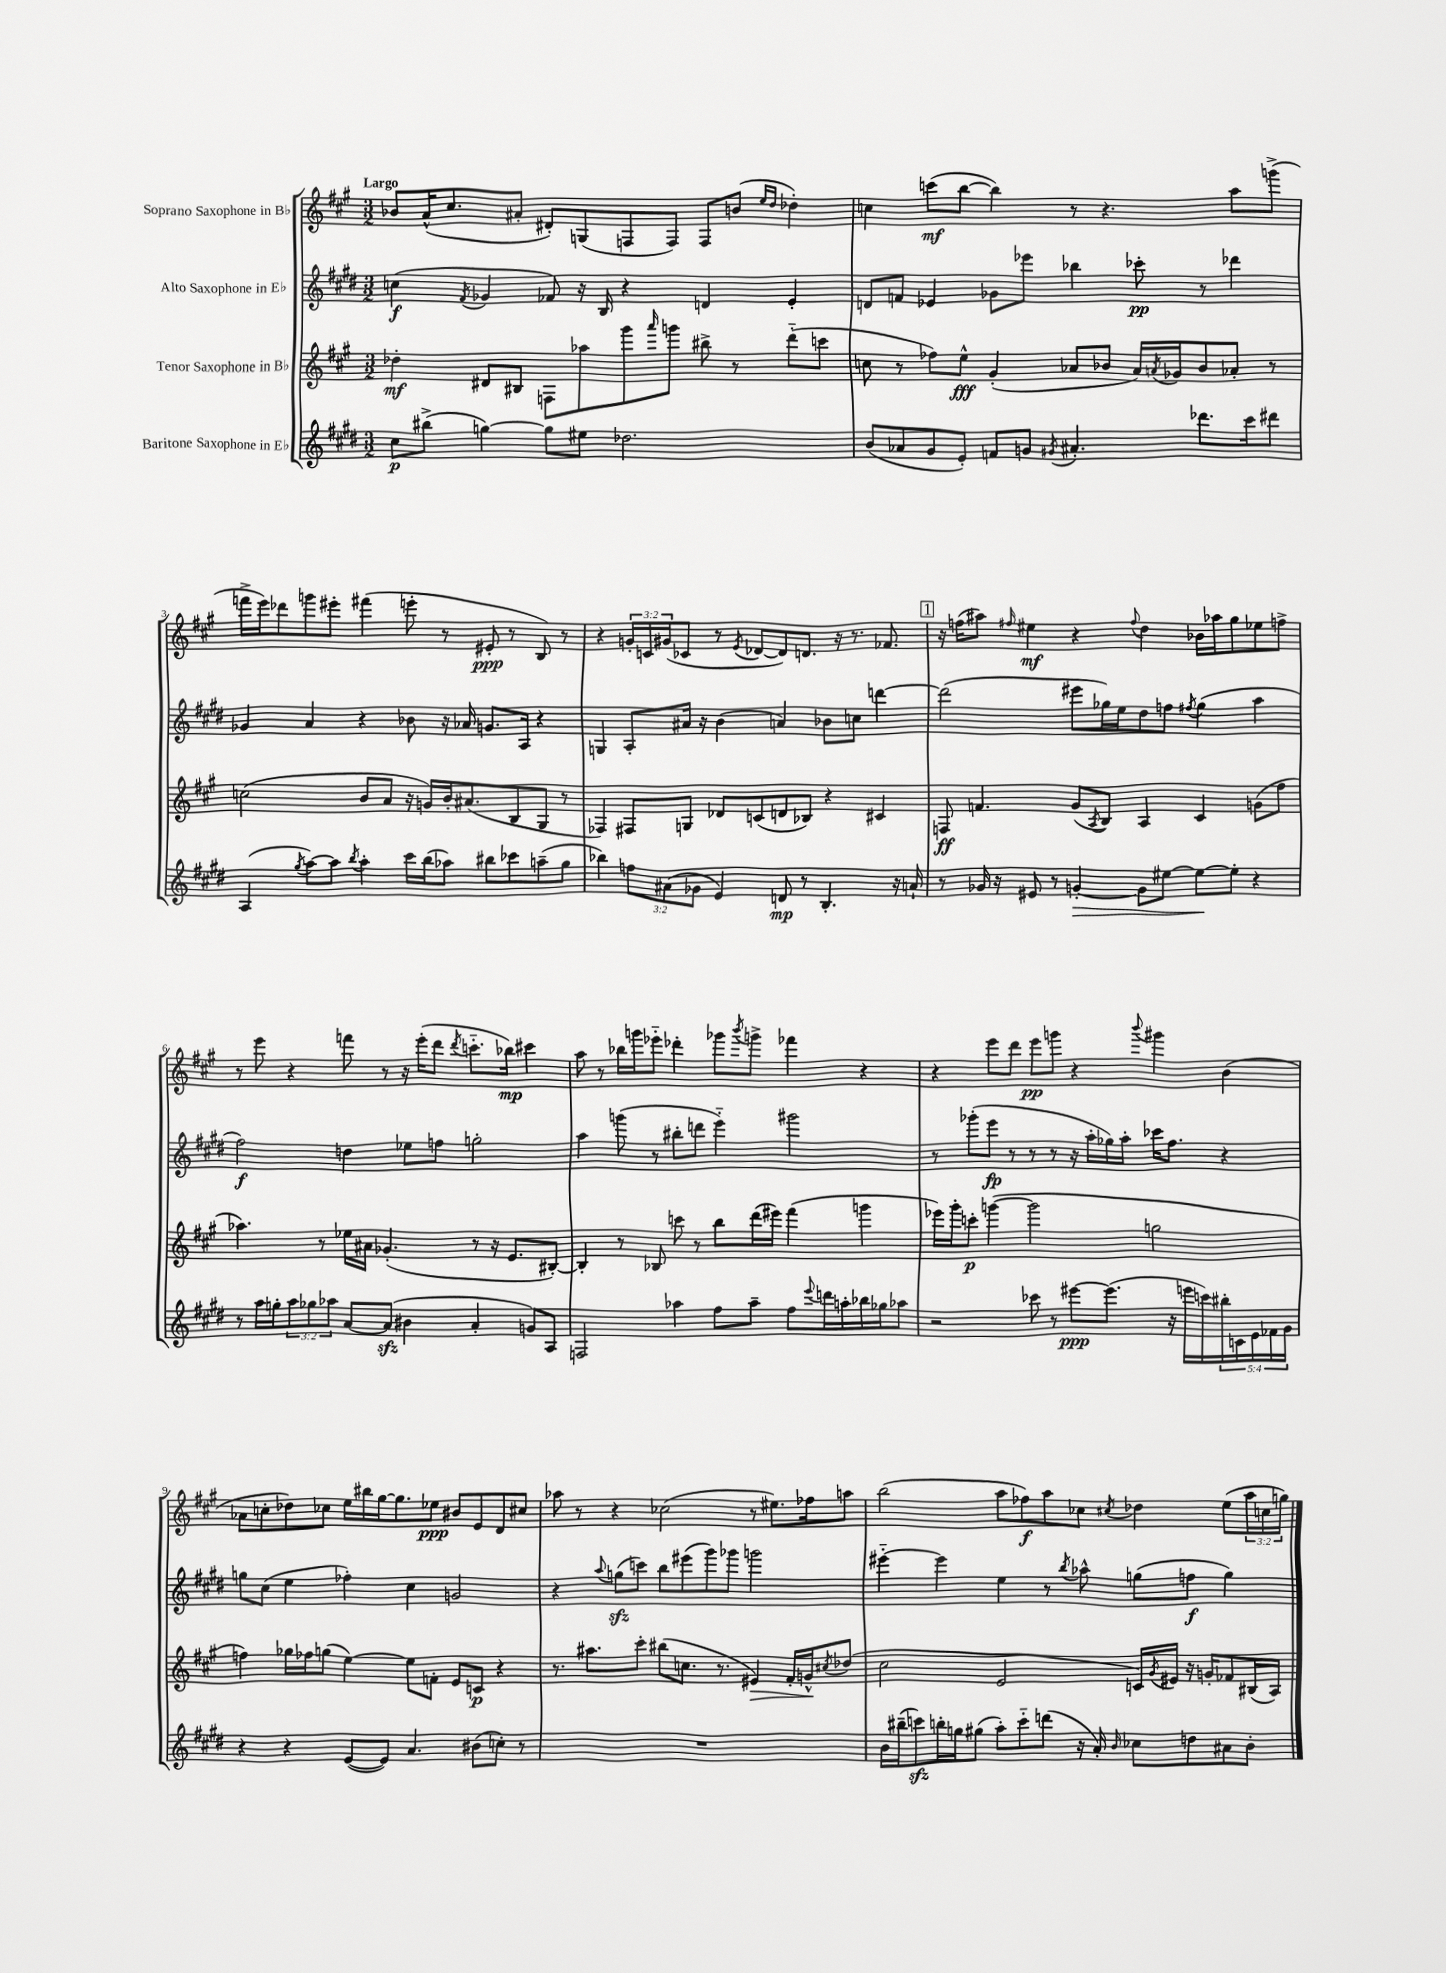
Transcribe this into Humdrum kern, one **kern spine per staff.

**kern	**dynam	**kern	**dynam	**kern	**dynam	**kern	**dynam
*part4	*part4	*part3	*part3	*part2	*part2	*part1	*part1
*staff4	*staff4	*staff3	*staff3	*staff2	*staff2	*staff1	*staff1
*I"Baritone Saxophone in E♭	*	*I"Tenor Saxophone in B♭	*	*I"Alto Saxophone in E♭	*	*I"Soprano Saxophone in B♭	*
*clefG2	*	*clefG2	*	*clefG2	*	*clefG2	*
*k[f#c#g#d#]	*	*k[f#c#g#]	*	*k[f#c#g#d#]	*	*k[f#c#g#]	*
*M3/2	*	*M3/2	*	*M3/2	*	*M3/2	*
=1	=1	=1	=1	=1	=1	=1	=1
!	!	!	!	!	!	!LO:TX:a:B:t=Largo	!
8cc#\L	p	4dd-X'\	mf	(4ccn\	f	8b-X/L	.
(8bb#X^\J	.	.	.	.	.	(16a^^/K	.
.	.	.	.	.	.	8.cc#/	.
.	.	.	.	8qf#/	.	.	.
[4ggn\)	.	8d#X/L	.	4g-X/	.	.	.
.	.	8B#X/J	.	.	.	8a#X'/J	.
8gg\L]	.	8Fn\L	.	8f-X/)	.	8d#X'/L)	.
8ee#X\J	.	8aa-X\	.	16r	.	(8Gn/	.
.	.	.	.	16B/	.	.	.
2.dd-X\	.	8ggg#\	.	4r	.	8Fn/	.
.	.	16qqaaa/	.	.	.	.	.
.	.	8gggn\J	.	.	.	8F/J)	.
.	.	8bb#X^\	.	4dn/	.	8F/L	.
.	.	8r	.	.	.	(8bn/J	.
.	.	.	.	.	.	16qqee/LL	.
.	.	.	.	.	.	16qqdd/JJ	.
.	.	(8ddd\L	.	4e'/	.	4dd-X'\)	.
.	.	8cccn\J	.	.	.	.	.
=2	=2	=2	=2	=2	=2	=2	=2
(8b/L	.	8ccn\	.	8dn/L	.	4ccn\	.
8a-X/	.	8r	.	8fn/J	.	.	.
8g#/	.	8ff-X\L)	.	4e-X/	.	(8cccn\L	mf
8e'/J)	.	8ee^^\J	fff	.	.	[8bb\J	.
8fn/L	.	(4g#'/	.	8g-X\L	.	4bb\])	.
8gn/J	.	.	.	8eee-X\J	.	.	.
8qg#X/	.	.	.	.	.	.	.
4.a#X'/	.	8a-X/L	.	4bb-X\	.	8r	.
.	.	8b-X/J	.	.	.	4.r	.
.	.	16a-/LL)	.	8ccc-X'\	pp	.	.
.	.	8qan/	.	.	.	.	.
.	.	16g-X/J	.	.	.	.	.
8.ddd-X\L	.	8b-/	.	8r	.	.	.
.	.	8a-X'/J	.	4ddd-X\	.	8aa\L	.
16ccc#\k	.	.	.	.	.	.	.
8ddd#X\J	.	8r	.	.	.	(8gggn^\J	.
!!LO:LB:g=z
=3	=3	=3	=3	=3	=3	=3	=3
(4A/	.	(2ccn\	.	4g-X/	.	16fffn^\LL	.
.	.	.	.	.	.	16eee\J)	.
.	.	.	.	.	.	8ddd-X\	.
8qgg#/	.	.	.	.	.	.	.
[8aa\L)	.	.	.	4a/	.	8gggn\	.
8aa\J]	.	.	.	.	.	8eee#X'\J	.
8qbb/	.	.	.	.	.	.	.
4aa'\	.	8b/L	.	4r	.	(4fff#X\	.
.	.	8a/J	.	.	.	.	.
16ccc#\LL	.	16r	.	8b-X\	.	8eeen'\	.
(16bb\J	.	16gn/LL)	.	.	.	.	.
8aa-X\J)	.	16b'/J	.	16r	.	8r	.
.	.	(8.a#X/	.	16a-X/	.	.	.
8bb#X\L	.	.	.	8.gn/L	.	8e#X'/	ppp
8ccc-X\	.	8B/	.	.	.	8r	.
.	.	.	.	16A/Jk	.	.	.
(8aan~\	.	8G#/J	.	4r	.	8B/)	.
8gg#\J	.	8r	.	.	.	8r	.
=4	=4	=4	=4	=4	=4	=4	=4
4bb-X\)	.	4F-X/)	.	4Gn/	.	4r	.
12ffn\L	.	8F#X/L	.	8A'/L	.	24gn'/LL	.
.	.	.	.	.	.	24cn/	.
(12a#X\	.	.	.	.	.	(24g#X/J	.
.	.	8Gn/J	.	16a#X/Jk	.	8c-X/J	.
12g-X\J	.	.	.	.	.	.	.
.	.	.	.	16r	.	.	.
4e/)	.	8d-X/L	.	(4b\	.	8r	.
.	.	.	.	.	.	8qe/	.
.	.	(8cn/	.	.	.	[8d-X/L	.
8dn/	mp	8dn/	.	4an/)	.	8d-/])	.
8r	.	8B-X/J)	.	.	.	8.dn/J	.
4.B'/	.	4r	.	8b-X\L	.	.	.
.	.	.	.	.	.	16r	.
.	.	.	.	8ccn\J	.	8.r	.
.	.	4c#X/	.	[4dddn\	.	.	.
.	.	.	.	.	.	8.f-X/	.
16r	.	.	.	.	.	.	.
16an`/	.	.	.	.	.	.	.
!!LO:REH:place=s1:t=1
=5	=5	=5	=5	=5	=5	=5	=5
8r	.	8Fn/	ff	(2ddd\]	.	16r	.
.	.	.	.	.	.	(16ffn\KL	.
16g-X/	.	4.fn/	.	.	.	8aa#X\J)	.
16r	.	.	.	.	.	.	.
.	.	.	.	.	.	16qqff#X/	.
8e#X/	.	.	.	.	.	4ee#X\	mf
8r	.	.	.	.	.	.	.
!	!LO:HP:b	!	!	!	!	!	!
[4gn'/	>	(8g#/L	.	8eee#X\L	.	4r	.
.	.	8qA/	.	.	.	.	.
.	.	8B/J)	.	16gg-X\L)	.	.	.
.	.	.	.	16ee\J	.	.	.
.	.	.	.	.	.	8qqff#/	.
8g\L]	.	4A/	.	8dd#\	.	4dd\	.
[8ee#X\J	.	.	.	8ffn\J	.	.	.
.	.	.	.	8qff#X/	.	.	.
8ee#\L_	.	4c#/	.	(4gg-\	.	16b-X\LL	.
.	.	.	.	.	.	16aa-X\J	.
8ee#'\J]	]	.	.	.	.	8gg#\	.
4r	.	(8gn\L	.	4aa\	.	8ee-X\	.
.	.	8ff#\J	.	.	.	8ffn^\J	.
!!LO:LB:g=z
=6	=6	=6	=6	=6	=6	=6	=6
8r	.	4.aa-X\)	.	2ff#\)	f	8r	.
16aa\LL	.	.	.	.	.	8eee\	.
16ggn'\J	.	.	.	.	.	.	.
12aa\	.	.	.	.	.	4r	.
12gg-X\	.	.	.	.	.	.	.
.	.	8r	.	.	.	.	.
12aa-X\J	.	.	.	.	.	.	.
[8a/L	.	16ee-X\LL	.	4ddn\	.	8fffn\	.
.	.	16a#X\JJ	.	.	.	.	.
(8azz/J]	.	(4.g-X'/	.	.	.	8r	.
4b#X\	.	.	.	8ee-X\L	.	16r	.
.	.	.	.	.	.	(16eee'\KL	.
.	.	.	.	8ffn\J	.	8ddd\J	.
.	.	.	.	.	.	8qddd/	.
4a'/	.	8r	.	2ggn'\	.	8.cccn\L	.
.	.	16r	.	.	.	.	.
.	.	8.e/L	.	.	.	16bb-X\Jk)	mp
8gn/L)	.	.	.	.	.	4ccc#X\	.
8A/J	.	[8B#X'/J)	.	.	.	.	.
=7	=7	=7	=7	=7	=7	=7	=7
2Fn/	.	4B#'/]	.	4aa\	.	8aa\	.
.	.	.	.	.	.	8r	.
.	.	8r	.	(8gggn\	.	16bb-X\LL	.
.	.	.	.	.	.	16gggn\J	.
.	.	8B-X/	.	8r	.	8eee-X\J	.
4aa-X\	.	8cccn\	.	8bb#X'\L	.	4ddd-X'\	.
.	.	8r	.	8dddn\J	.	.	.
8ff#\L	.	8bb\L	.	4eee\)	.	8ggg-X\L	.
.	.	.	.	.	.	8qbbb/	.
8aa-~\J	.	(16ddd\L	.	.	.	8gggn^\J	.
.	.	16eee#X\JJ)	.	.	.	.	.
8ff#\L	.	(4fff#\	.	2ggg#X\	.	4fff-X\	.
8qqeee/	.	.	.	.	.	.	.
16dddn\L	.	.	.	.	.	.	.
16aan'\	.	.	.	.	.	.	.
16bb-X\	.	4gggn\	.	.	.	4r	.
16gg-X\J	.	.	.	.	.	.	.
8aa-X\J	.	.	.	.	.	.	.
=8	=8	=8	=8	=8	=8	=8	=8
2r	.	16eee-X\LL)	.	8r	.	4r	.
.	.	16ggg#'\J	.	.	.	.	.
.	.	8cccn'\J	p	(8ggg-X'\L	.	.	.
.	.	([4gggn\	.	8eee\J	fp	8eee\L	.
.	.	.	.	8r	.	8ddd\J	.
8ccc-X\	.	2ggg\]	.	8r	.	8eee\L	pp
8r	.	.	.	8r	.	8gggn\J	.
[8eee#X\L	ppp	.	.	16r	.	4r	.
.	.	.	.	16aa'\LL	.	.	.
(8.eee#\J]	.	.	.	16gg-X\)	.	.	.
.	.	.	.	16aa'\JJ	.	.	.
.	.	.	.	.	.	8qqbbb/	.
.	.	2ggn\	.	16ccc-X\KL	.	4ggg#X\	.
16r	.	.	.	8.ff#\J	.	.	.
16eeen\LL	.	.	.	.	.	.	.
16cccn\)	.	.	.	.	.	.	.
20bb#X'\	.	.	.	4r	.	(4b\	.
20cn\	.	.	.	.	.	.	.
20e\	.	.	.	.	.	.	.
20f-X\	.	.	.	.	.	.	.
20g#\JJ	.	.	.	.	.	.	.
!!LO:LB:g=z
=9	=9	=9	=9	=9	=9	=9	=9
4r	.	4ffn\)	.	8ggn\L	.	8a-X\L	.
.	.	.	.	(8cc#\J	.	8ccn'\	.
4r	.	16gg-X\LL	.	4ee\	.	8dd-X\)	.
.	.	16ff-X\J	.	.	.	.	.
.	.	(8ggn\J	.	.	.	8cc-X\J	.
([8e/L	.	[4ee\)	.	4ff-X'\)	.	16ee\LL	.
.	.	.	.	.	.	16bb#X\	.
8e/J])	.	.	.	.	.	[16gg#\J	.
.	.	.	.	.	.	8.gg#\]	.
4.a/	.	8ee\L]	.	4cc#\	.	.	.
.	.	8fn'\J	.	.	.	8ee-X\J	ppp
.	.	8e/L	.	2gn/	.	8b#X/L	.
(8b#X\L	.	8cn/J	p	.	.	8e/	.
8ccn'\J)	.	4r	.	.	.	8d/	.
8r	.	.	.	.	.	8cc#X/J	.
=10	=10	=10	=10	=10	=10	=10	=10
1.r	.	8.r	.	4r	.	8aa-X\	.
.	.	.	.	.	.	8r	.
.	.	8.aa#X\L	.	.	.	.	.
.	.	.	.	8qqaa/	.	.	.
.	.	.	.	(8ggnzz\L	.	4r	.
.	.	8ccc#'\J	.	8cccn\J)	.	.	.
.	.	(8bb#X\L	.	8bb\L	.	(2cc-X\	.
.	.	8.ccn\J	.	(8eee#X\	.	.	.
.	.	.	.	8ggg#\)	.	.	.
.	.	8.r	.	.	.	.	.
.	.	.	.	8ggg-X\J	.	.	.
!	!	!	!LO:HP:b	!	!	!	!
.	.	4e#X/)	>	2gggn\	.	8r	.
.	.	.	.	.	.	8.ee#X\L)	.
.	.	16f#'/LL	.	.	.	.	.
.	.	16gn^^/J	.	.	.	16ff-X\k	.
.	.	8qcc#X/	.	.	.	.	.
.	.	(8dd-X/J	]	.	.	8aan\J	.
=11	=11	=11	=11	=11	=11	=11	=11
16b\LL	.	2cc#\	.	[4eee#X\	.	(2bb\	.
(16bb#X~\J	.	.	.	.	.	.	.
8cccnzz\)	.	.	.	.	.	.	.
16bbn'\L	.	.	.	4eee#\]	.	.	.
16ggn\J	.	.	.	.	.	.	.
(8gg#X\J	.	.	.	.	.	.	.
8aa'\L)	.	2e/	.	4ee\	.	8aa\L	.
8ccc\	.	.	.	.	.	8ff-X\)	f
(8dddn\J	.	.	.	8r	.	8aa\	.
.	.	.	.	8qbb/	.	.	.
16r	.	.	.	8aa-X^^\	.	8cc-X\J	.
16a'/)	.	.	.	.	.	.	.
16qqb/	.	.	.	.	.	8qcc#X/	.
8cc-X\L	.	16cn/LL)	.	(8ggn\L	.	4dd-X\	.
.	.	8qg#/	.	.	.	.	.
.	.	16e#X/JJ	.	.	.	.	.
8ddn\	.	16r	.	8ffn\J	f	.	.
.	.	16gn'/KL	.	.	.	.	.
8a#X\	.	8f-X/	.	4gg\)	.	(8ee\L	.
8b'\J	.	(16B#X/L	.	.	.	24aa\L	.
.	.	.	.	.	.	24ccn\	.
.	.	16A/JJ)	.	.	.	.	.
.	.	.	.	.	.	24ggn\JJ)	.
==	==	==	==	==	==	==	==
*-	*-	*-	*-	*-	*-	*-	*-
